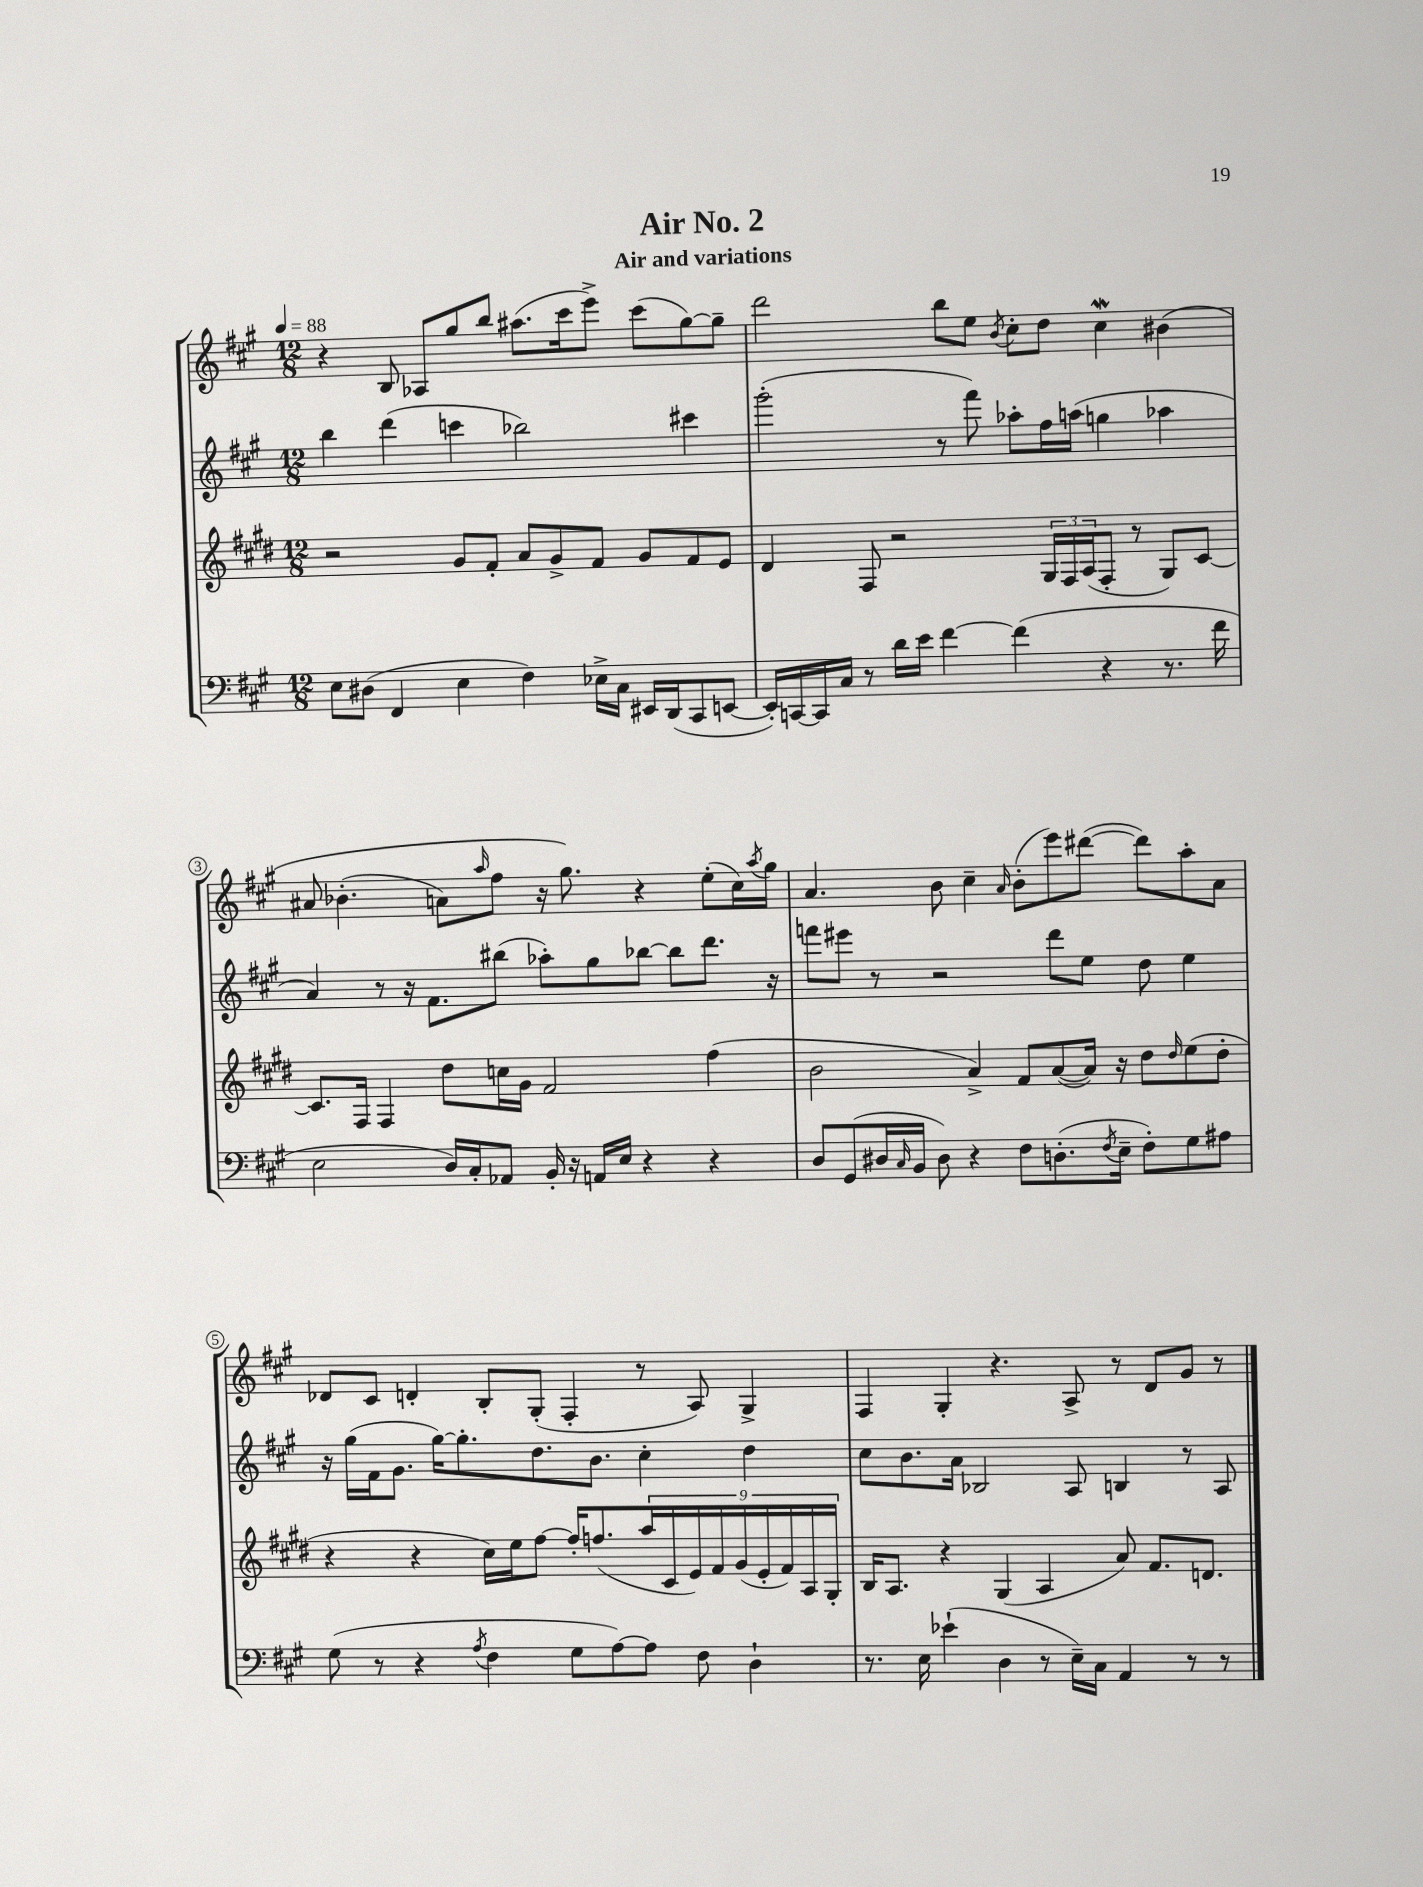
\header { title = "Air No. 2" subtitle = "Air and variations" }
<<
\new StaffGroup <<
\new Staff = "s0" {
    \clef treble \key a \major \numericTimeSignature \time 12/8 \tempo 4 = 88
    r4 b8 aes8 gis''8 b''8 ais''8.( cis'''16 e'''8->) cis'''8( gis''8~) gis''8-- |
    d'''2 b''8 e''8 \acciaccatura { b'8 } cis''8-. d''8 cis''4\mordent bis'4\( |
    ais'8 bes'4.-.( a'8) \grace { a''16 } fis''8 r16 gis''8.\) r4 e''8-.( cis''16) \acciaccatura { a''8 } gis''16 |
    a'4. b'8 cis''4-- \grace { a'16 } b'8-.( e'''8) dis'''8~( dis'''8) a''8-. a'8 |
    des'8 cis'8 d'4-. b8-. gis8-.( fis4-. r8 a8) gis4-> |
    fis4 gis4-. r4. a8-> r8 d'8 gis'8 r8 \bar "|." |
}
\new Staff = "s1" {
    \clef treble \key a \major \numericTimeSignature \time 12/8
    b''4 d'''4( c'''4 bes''2) cis'''4 |
    gis'''2-.( r8 fis'''8) aes''8-. fis''16 a''16( g''4 aes''4 |
    a'4) r8 r16 fis'8. bis''8( aes''8-.) gis''8 bes''8~ bes''8 d'''8. r16 |
    f'''8 eis'''8 r8 r2 d'''8 e''8 d''8 e''4 |
    r16 gis''16( fis'16 gis'8. gis''16~) gis''8.-. d''8. b'8. cis''4-. d''4 |
    cis''8 b'8. a'16 bes2 a8 b4 r8 a8 \bar "|." |
}
\new Staff = "s2" {
    \clef treble \key e \major \numericTimeSignature \time 12/8
    r2 gis'8 fis'8-. a'8 gis'8-> fis'8 gis'8 fis'8 e'8 |
    dis'4 fis8 r2 \tuplet 3/2 { gis16 fis16 a16( } fis8-. r8 gis8) cis'8~ |
    cis'8. fis16 fis4 dis''8 c''16 gis'16 fis'2 fis''4( |
    b'2 a'4->) fis'8 a'8~( a'16) r16 dis''8 \grace { dis''16 } e''8( dis''8-. |
    r4 r4 cis''16) e''16 fis''8~ fis''16-. f''8.( \tuplet 9/8 { a''16 cis'16 e'16) fis'16 gis'16( e'16-. fis'16) a16 gis16-. } |
    b16 a8. r4 gis4( a4 a'8) fis'8. d'8. \bar "|." |
}
\new Staff = "s3" {
    \clef bass \key a \major \numericTimeSignature \time 12/8
    e8 dis8( fis,4 e4 fis4) ees16-> cis16 eis,16 d,16( cis,8 e,8~ |
    e,16-.) c,16~ c,16 cis16 r8 d'16 e'16 fis'4~ fis'4( r4 r8. fis'16 |
    e2 d16) cis16-. aes,8 b,16-. r16 a,16 e16 r4 r4 |
    d8 gis,8( dis16 \grace { cis16 } b,16 dis8) r4 fis8 d8.-.( \acciaccatura { fis8 } e16-- fis8-.) gis8 ais8 |
    gis8( r8 r4 \acciaccatura { a8 } fis4 gis8 a8~) a8 fis8 d4-! |
    r8. e16 ees'4-!( d4 r8 e16--) cis16 a,4 r8 r8 \bar "|." |
}
>>
>>
\layout { \context { \Score \override BarNumber.stencil = #(make-stencil-circler 0.1 0.3 ly:text-interface::print) } }
